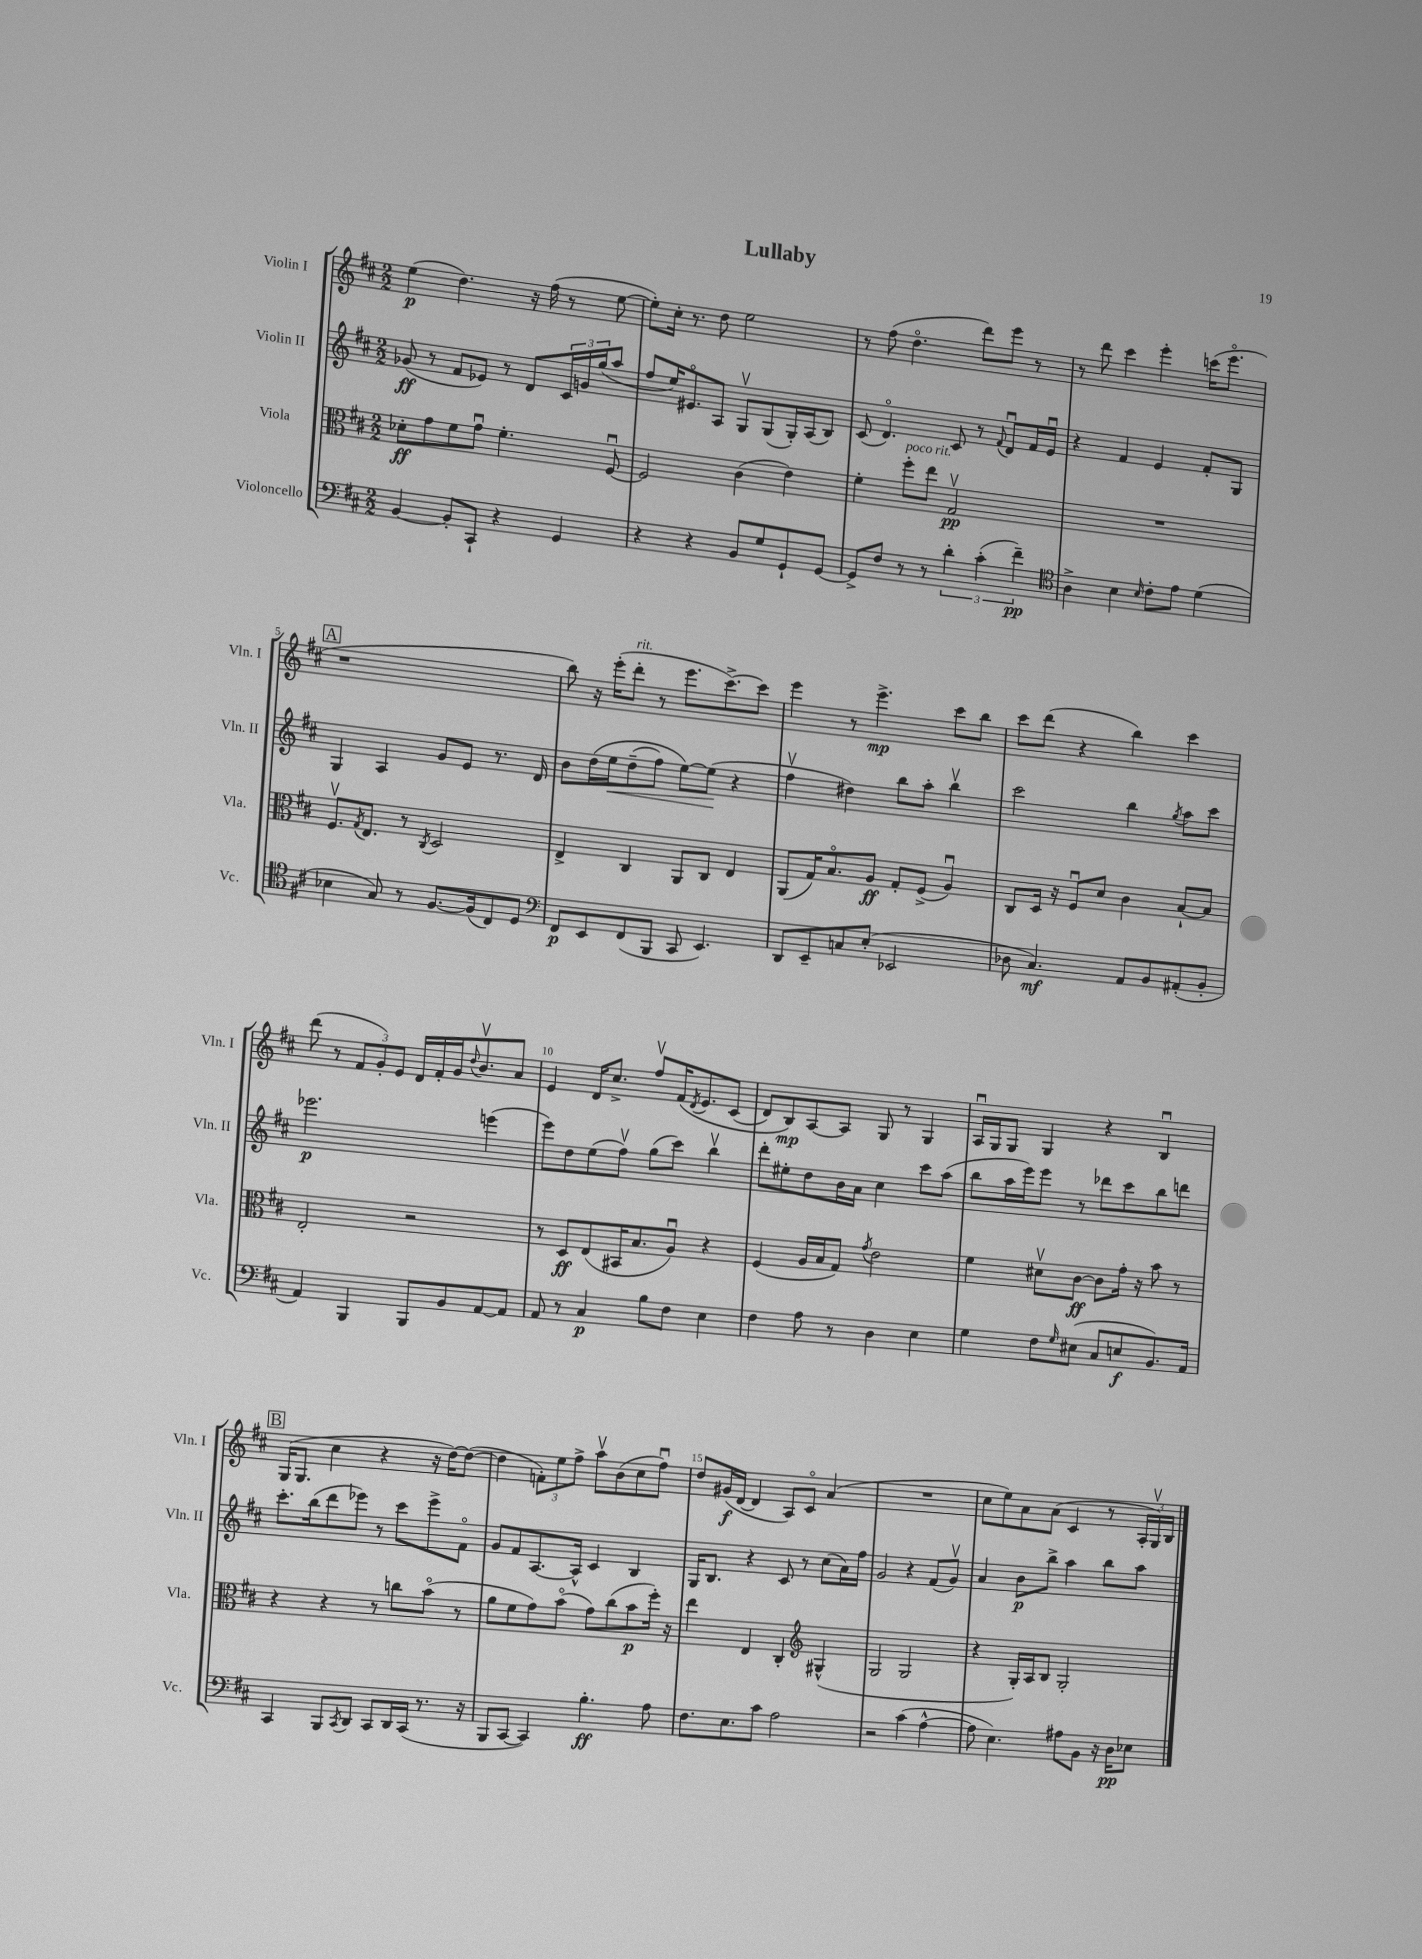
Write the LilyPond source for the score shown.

\header { title = "Lullaby" }
<<
\new StaffGroup <<
\new Staff = "s0" \with { instrumentName = "Violin I" shortInstrumentName = "Vln. I" } {
    \clef treble \key d \major \numericTimeSignature \time 2/2
    e''4\p( d''4.) r16 fis''16( r8 e''8~ |
    e''8-.) cis''16-. r8. d''8 e''2 |
    r8 fis''8( d''4.\flageolet d'''8) e'''8 r8 |
    r8 d'''8 cis'''4 e'''4-. c'''16( e'''8.\flageolet |
    \mark \markup { \box "A" } r1 |
    b''8) r16 e'''16-.( d'''8-.^\markup { \italic "rit." } r8 e'''8. cis'''8.~->) cis'''8 |
    e'''4 r8 e'''4.->\mp cis'''8 b''8 |
    cis'''8 d'''8( r4 b''4) cis'''4 |
    d'''8( r8 \tuplet 3/2 { fis'8 g'8-.) e'8 } d'16 fis'16-. g'16 \appoggiatura { d''8 } b'8.\upbow a'8 |
    e'4 d'16 cis''8.-> fis''8\upbow fis'16\( \acciaccatura { d'8 } e'8. cis'8( |
    d'8) b8\mp\) a8~ a8 g8 r8 g4 |
    a16\downbow g16 g8 g4 r4 b4\downbow |
    \mark \markup { \box "B" } g16( g8. cis''4 r4 r16 d''16~) d''8~( |
    d''4 \tuplet 3/2 { f'8-.) e''8 fis''8-> } a''8\upbow b'8( cis''8 fis''8\downbow) |
    d''8 gis'16\f( d'16~ d'4 a8) cis'8\flageolet a'4( |
    R1 |
    cis''8 e''8) a'8 a'8( cis'4 r8 \tuplet 3/2 { a16-. g16\upbow) b16 } \bar "|." |
}
\new Staff = "s1" \with { instrumentName = "Violin II" shortInstrumentName = "Vln. II" } {
    \clef treble \key d \major \numericTimeSignature \time 2/2
    ges'8\ff( r8 fis'8 ees'8) r8 d'8 \tuplet 3/2 { cis'16 g'16 g''16( } a''8 |
    fis''8 e''16) eis'8.\flageolet a8 g8\upbow g8( g16-.) a16( b8) |
    cis'8( d'4.\flageolet) cis'8 r8 \appoggiatura { fis'8 } d'8\downbow fis'16 e'16\downbow |
    r4 fis'4 e'4 fis'8-. g8 |
    \mark \markup { \box "A" } g4 a4 g'8 e'8 r8. d'16 |
    b'8 d''16\( e''16\< d''8--( fis''8) e''8~\) e''8\!( r4 |
    fis''4\upbow dis''4) b''8 a''8-. b''4\upbow |
    cis'''2 b''4 \acciaccatura { g''8 } a''8 cis'''8 |
    ees'''2.\p e'''4( |
    e'''8) d''8 e''8( fis''8\upbow) g''8( cis'''8) b''4\upbow |
    d'''8-. eis''8-. d''8 b'16 a'16 cis''4 cis'''8 a''8( |
    b''8 a''16 e'''16) e'''8 r8 des'''8 cis'''8 b''8 d'''8 |
    \mark \markup { \box "B" } cis'''8.-. b''16( d'''8 ees'''8) r8 cis'''8 ees'''8-> fis'8\flageolet |
    g'8 fis'8 a8.~ a16-^ cis'4 b4 |
    g16 b8. r4 cis'8 r8 cis''8( a'16) fis''16 |
    g'2 r4 fis'8( g'8\upbow) |
    a'4 b'8\p b''8-> a''4 b''8 a''8 \bar "|." |
}
\new Staff = "s2" \with { instrumentName = "Viola" shortInstrumentName = "Vla." } {
    \clef alto \key d \major \numericTimeSignature \time 2/2
    des'8-.\ff g'8 fis'8 g'8\downbow fis'4.-. fis8~\downbow |
    fis2 cis'4( e'4) |
    fis'4-. fis''8-.^\markup { \italic "poco rit." } e''8 g2\upbow\pp |
    R1 |
    \mark \markup { \box "A" } fis8.\upbow \acciaccatura { g8 } e8. r8 \acciaccatura { cis8 } d2 |
    e4-> cis4 a,8 cis8 e4 |
    a,8( g16) b8.\flageolet a8\ff g8-. fis8->( a4\downbow) |
    cis8 d16 r16 fis8\downbow d'8 cis'4 b8~-! b8 |
    e2-. r2 |
    r8 d8\ff e8( bis,16 b8. a8\downbow) r4 |
    fis4( a16 b16 g8) \acciaccatura { g'8 } e'2 |
    fis'4 dis'8\upbow cis'8~\ff cis'8 g'16-. r16 b'8 r8 |
    \mark \markup { \box "B" } r4 r4 r8 c''8 b'8\flageolet( r8 |
    a'8 fis'8 g'8) b'8\flageolet( g'8) cis''8( b'8\p fis''16-.) r16 |
    e''4 e4 cis4-. \clef treble gis4-^( |
    g2 g2 |
    r4 g16-.) a16 b8 g2-. \bar "|." |
}
\new Staff = "s3" \with { instrumentName = "Violoncello" shortInstrumentName = "Vc." } {
    \clef bass \key d \major \numericTimeSignature \time 2/2
    b,4~ b,8-. cis,8-! r4 g,4 |
    r4 r4 b,8 g8 g,8-! g,8~ |
    g,8-> fis8 r8 r8 \tuplet 3/2 { d'4-. cis'4-.( fis'4--\pp) } |
    \clef tenor a4-> b4 \grace { b16 } cis'8-. e'8 d'4( |
    \mark \markup { \box "A" } bes4 g8) r8 fis8.~ fis16( cis8) d8 |
    \clef bass fis,8\p e,8 fis,8( b,,8 cis,8 e,4.) |
    d,8 e,8-- c8 e8-.( ees,2 |
    des8 cis4.\mf) a,8 b,8 ais,8-.( b,8-. |
    a,4) b,,4 b,,8 b,8 a,8~ a,8 |
    a,8 r8 cis4\p b8 fis8 e4 |
    fis4 a8 r8 d4 e4 |
    g4 fis8 \grace { g16 } eis8( cis8 e8\f b,8.) a,16 |
    \mark \markup { \box "B" } cis,4 b,,8 \acciaccatura { cis,8 } d,8 cis,8 d,16 cis,16( r8. r16 |
    b,,8 cis,8~ cis,4) b4.-.\ff a8 |
    fis8. e8. cis'8 a2 |
    r2 cis'4( a4~-^ |
    a8 e4.) ais8 b,8 r16 d16\pp ees8 \bar "|." |
}
>>
>>
\layout { \context { \Score \override BarNumber.break-visibility = ##(#f #t #t) barNumberVisibility = #(every-nth-bar-number-visible 5) } }
